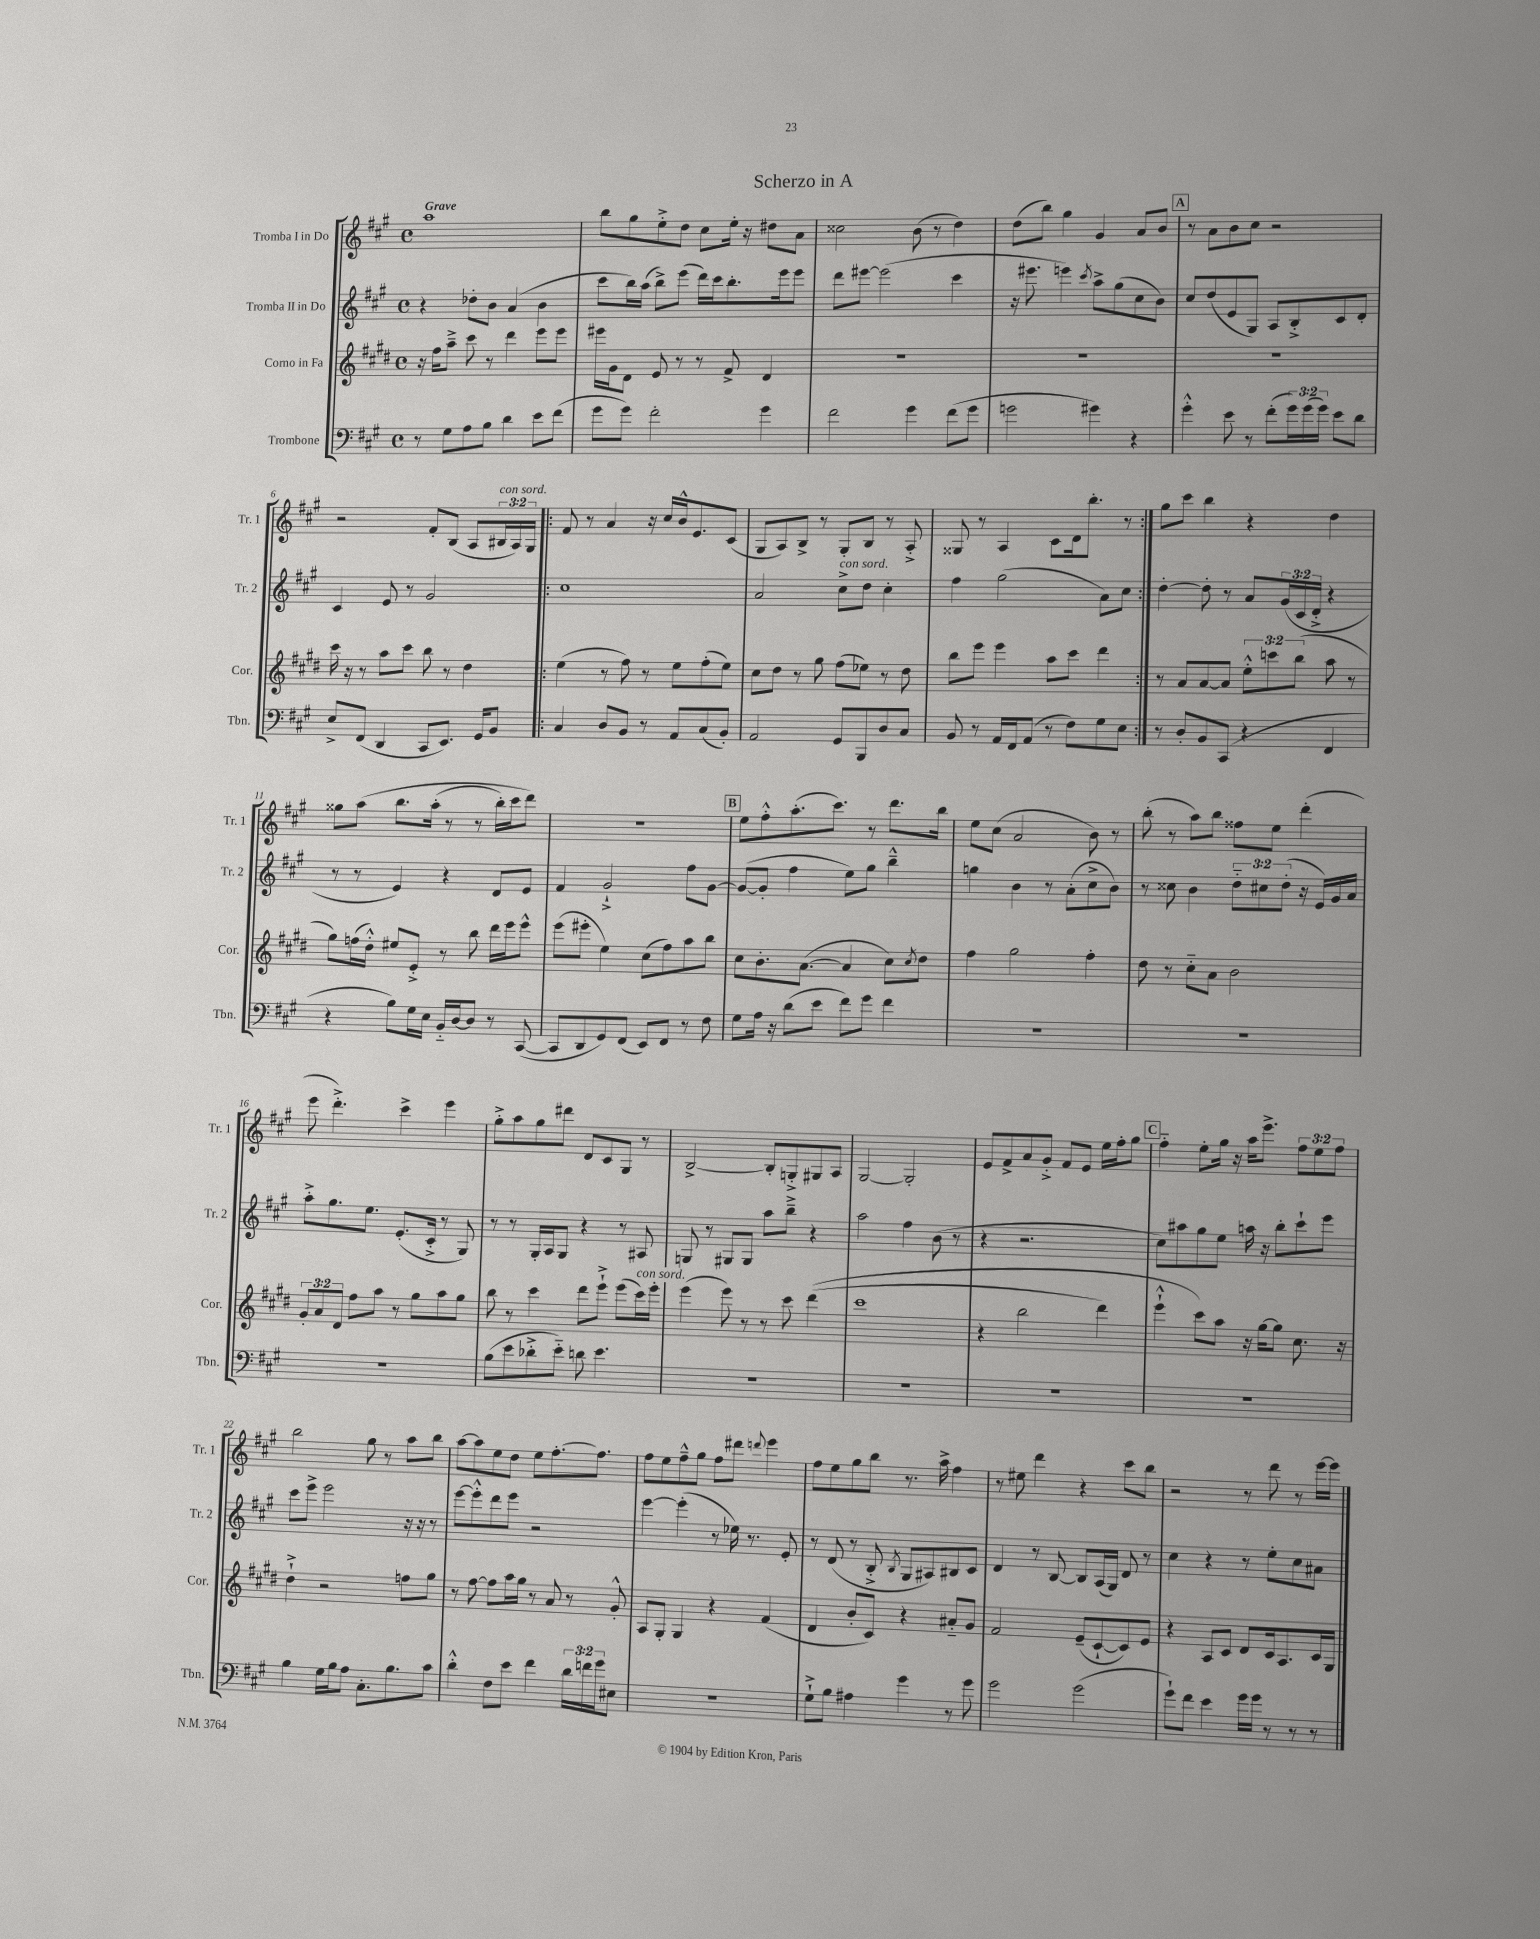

**kern	**kern	**kern	**kern
*staff4	*staff3	*staff2	*staff1
*clefF4	*clefG2	*clefG2	*clefG2
*k[f#c#g#]	*k[f#c#g#d#]	*k[f#c#g#]	*k[f#c#g#]
*M4/4	*M4/4	*M4/4	*M4/4
*met(c)	*met(c)	*met(c)	*met(c)
8r	16r	4r	1aa
.	16ff#	.	.
8G#	8aa~^	.	.
8A	8ccc#	8dd-'	.
8B	8r	8b	.
4d	4ddd#	(4a	.
8e	8eee	4b	.
(8f#	8eee	.	.
=	=	=	=
8g#	16eee#	8ccc#	8bb
.	16g#	.	.
8g#)	8d#	16bb)	8gg#
.	.	(16aa	.
2f#'	8e	8bb^)	8ee'^
.	8r	(8eee	8dd
.	8r	16ddd)	8cc#
.	.	16ccc#	.
.	8f#^	8.bb'	16ee'
.	.	.	16r
4g#	4d#	.	8dd#
.	.	16eee	.
.	.	8eee	8a
=	=	=	=
2f#	1r	8ddd	2cc##
.	.	[8eee#	.
.	.	(2eee#]	.
4g#	.	.	(8b
.	.	.	8r
(8f#	.	4ccc#	4dd)
8g#	.	.	.
=	=	=	=
2g	1r	16r	(8dd
.	.	8.eee#	.
.	.	.	8bb)
.	.	4eee)	4gg#
.	.	8qccc#	.
4g#)	.	8aa^	4g#
.	.	(8gg#	.
4r	.	8cc#	8a
.	.	8b)	8b
=	=	=	=
4g#'^^	1r	8cc#	8r
.	.	(8dd	8a
8e	.	8e	8b
8r	.	8G#)	8cc#
(8f#'	.	8A	2r
24g#)	.	8B'^	.
(24g#	.	.	.
24g#)	.	.	.
8e	.	8c#	.
8d	.	8d'	.
=	=	=	=
8E^	16ccc#	4c#	2r
.	16r	.	.
(8FF#	8r	.	.
4DD	8aa	8e	.
.	8ccc#	8r	.
8CC#	8bb	2g#	8f#'
8.EE)	8r	.	(8B
.	4dd#	.	8A
16GG#	.	.	.
8BB	.	.	24B#
.	.	.	24A)
.	.	.	24G#
=!|:	=!|:	=!|:	=!|:
4C#	(4ee	1cc#	8f#
.	.	.	8r
8D	8r	.	4a
8BB	8ff#)	.	.
8r	8r	.	16r
.	.	.	16cc#
8AA	8ee	.	16b^^
.	.	.	8.e
(8C#	(8ff#'	.	.
8BB')	8ee)	.	(8c#
=	=	=	=
2AA	8cc#	2a	8G#
.	8dd#	.	8A)
.	8r	.	8B^
.	8gg#	.	8r
8GG#	(8ff#	8cc#^	8G#'
8BBB	8ee-)	8dd	8B
8D	8r	4cc#'	8r
8C#	8dd#	.	8A'^
=	=	=	=
8BB	8bb	4ff#	8G##
8r	8eee	.	8r
16AA	4eee	(2gg#	4A
16FF#	.	.	.
(8AA	.	.	.
8r	8aa	.	8c#
8F#)	8ccc#	.	16d
.	.	.	8.bb'
8G#	4ddd#	8a)	.
8E	.	8cc#	8r
=:|!	=:|!	=:|!	=:|!
8r	8r	[4dd'	8gg#
8D'	8a	.	8ccc#
8BB	[8a	8dd']	4bb
(8CC#	8a]	8r	.
4r	12ee'^^	8a	4r
.	12ccc	.	.
.	.	(24g#	.
.	(12bb	24c#	.
.	.	24d'^	.
4FF#	8aa	4r	4dd
.	8r	.	.
=	=	=	=
4r	8gg#)	8r	8gg##
.	(16ff	8r	&(8aa
.	16dd#'^^)	.	.
8B)	8ee#	4e)	8.bb
16G#	8e'^	.	.
16E	.	.	(16aa'
16BB'~	8r	4r	8r
[16D	.	.	.
8D]	8bb	.	8r
8r	16ddd#	8d	16bb')
.	16eee	.	16ccc#
([8CC#	8eee^^	8e	8ddd&)
=	=	=	=
8CC#]	(8eee	4f#	1r
8DD	8eee#'	.	.
8GG#)	4ee)	2g#`^	.
(8FF#	.	.	.
8EE)	(8cc#	.	.
8FF#	8ff#)	.	.
8r	8aa	8ff#	.
8F#	8bb	[8g#	.
=	=	=	=
8G#	8cc#	(8g#_	8ee
16A	8.b'	8g#']	8ff#'^^
16r	.	.	.
(8d	.	4ff#	(8.aa'
.	([8.a	.	.
8e	.	.	.
.	.	.	8.ccc#)
8f#)	4a]	8ee)	.
8g#	.	8gg#	8r
4f#	8cc#)	4bb~^^	8.ddd
.	8qcc#	.	.
.	8dd#	.	.
.	.	.	16bb
=	=	=	=
1r	4ff#	4gg	8ee
.	.	.	(8cc#
.	2gg#	4b	2a
.	.	8r	.
.	.	(8a'	.
.	4ff#'	8cc#^	8b)
.	.	8b)	8r
=	=	=	=
1r	8dd#	8r	(8bb'
.	8r	8cc##	8r
.	8cc#'~	4b	8aa)
.	8a	.	8bb
.	2b	12dd'~	8ff##
.	.	12cc#	.
.	.	.	8ee
.	.	(12dd'	.
.	.	16r	(4ddd'
.	.	16e)	.
.	.	16g#	.
.	.	16a	.
=	=	=	=
1r	12g#'	8aa'^	8eee
.	12a	.	.
.	.	8.gg#	4.ddd'^)
.	12d#	.	.
.	8ff#	.	.
.	.	8.ee	.
.	8aa	.	.
.	8r	(8.e'	4ccc#^
.	8gg#	.	.
.	.	16c#'^	.
.	8aa	8r	4eee
.	8gg#	8G#)	.
=	=	=	=
(8B	8bb	8r	8gg#'^
8e	8r	8r	8aa
8d-'^	4ccc#	16G#'	8gg#
.	.	16A	.
8e'~)	.	8G#	8ddd#
8d	8ddd#	4r	8d
4.e	8eee`^	.	8c#
.	(8eee	8r	8G#
.	16ccc#)	8A#	8r
.	16eee'	.	.
=	=	=	=
1r	(4eee	8G	[2B^
.	.	8r	.
.	8eee)	8G#	.
.	8r	8G#	.
.	8r	8aa	8B']
.	8ccc#	8bb~^	8G'^
.	&((4ddd#	4r	8G#
.	.	.	8A
=	=	=	=
1r	1ccc#	2aa	[2G#
.	.	4ff#	2G#']
.	.	(8b	.
.	.	8r	.
=	=	=	=
1r	4r	4r	8e
.	.	.	8f#^
.	2bb	2.r	8a
.	.	.	8g#'^
.	.	.	8f#
.	.	.	8e
.	4ddd#)	.	16ee
.	.	.	16ff#'
.	.	.	8gg#
=	=	=	=
1r	4eee`^^	8cc#)	4ff#'~
.	.	8aa#	.
.	8ccc#&)	8gg#	8ee'
.	8aa	8ee	16gg#
.	.	.	16r
.	16r	16aa	16aa
.	[16gg#	16r	8.eee^
.	8gg#]	8bb'	.
.	8.cc#	8ccc#`	12ff#
.	.	.	12ee
.	.	8eee	.
.	.	.	12ff#
.	16r	.	.
=	=	=	=
4B	4dd#`^	8ccc#	2bb
.	.	8eee^	.
16G#	2r	2eee	.
16B	.	.	.
8A	.	.	.
8.C#'	.	.	8gg#
.	.	.	8r
8.B	.	.	.
.	8ff	16r	8aa
.	.	16r	.
8c#	8gg#	8r	8bb
=	=	=	=
4d'^^	8r	[8eee	[8aa
.	[8ff#	8eee'^^]	8aa]
8F#	8ff#]	8ddd	8ee
8e	16aa	8eee	8dd
.	16gg#	.	.
4f#	8r	2r	8ee
.	8a	.	[8.ff#'
24d	8r	.	.
24f	.	.	.
.	.	.	8.ff#]
24g#	.	.	.
8E#	8g#'^^	.	.
=	=	=	=
1r	8A	[4eee	8ff#
.	8G#'	.	8ee
.	4G#	(4eee']	8ff#~^^
.	.	.	8gg#
.	4r	8r	8ff#
.	.	16ee-)	8ddd#
.	.	8.r	.
.	.	.	8qqddd
.	(4f#	.	4eee
.	.	8e'	.
=	=	=	=
8G#`^	4d#	8r	8ff#
8B	.	(8d	8ee
4A#	8b'	8r	8gg#
.	8c#)	8B'^	8bb
.	.	8qB	.
4g#	4r	8G#	8.r
.	.	8A#)	.
.	.	.	16aa^
8r	8a#'~	8B#	4ff#
8g#	8g#	8c#	.
=	=	=	=
2g#	2f#	4d	8r
.	.	.	8ee#
.	.	8r	4ddd
.	.	[8B	.
(2g#	(8e~	8B]	4r
.	[8c#`	(16A	.
.	.	16G#)	.
.	8c#])	8d	8ccc#
.	8e	8r	8bb
=	=	=	=
8g#`)	4r	4cc#	2r
8f#	.	.	.
4e	8A	4r	.
.	8c#	.	.
16g#	8d#	8r	8r
16g#	.	.	.
8r	16c#	8ee'	8ddd
.	8.A	.	.
8r	.	8cc#	8r
8r	16c#	8a#	[16eee
.	16G#	.	16eee]
==	==	==	==
*-	*-	*-	*-
